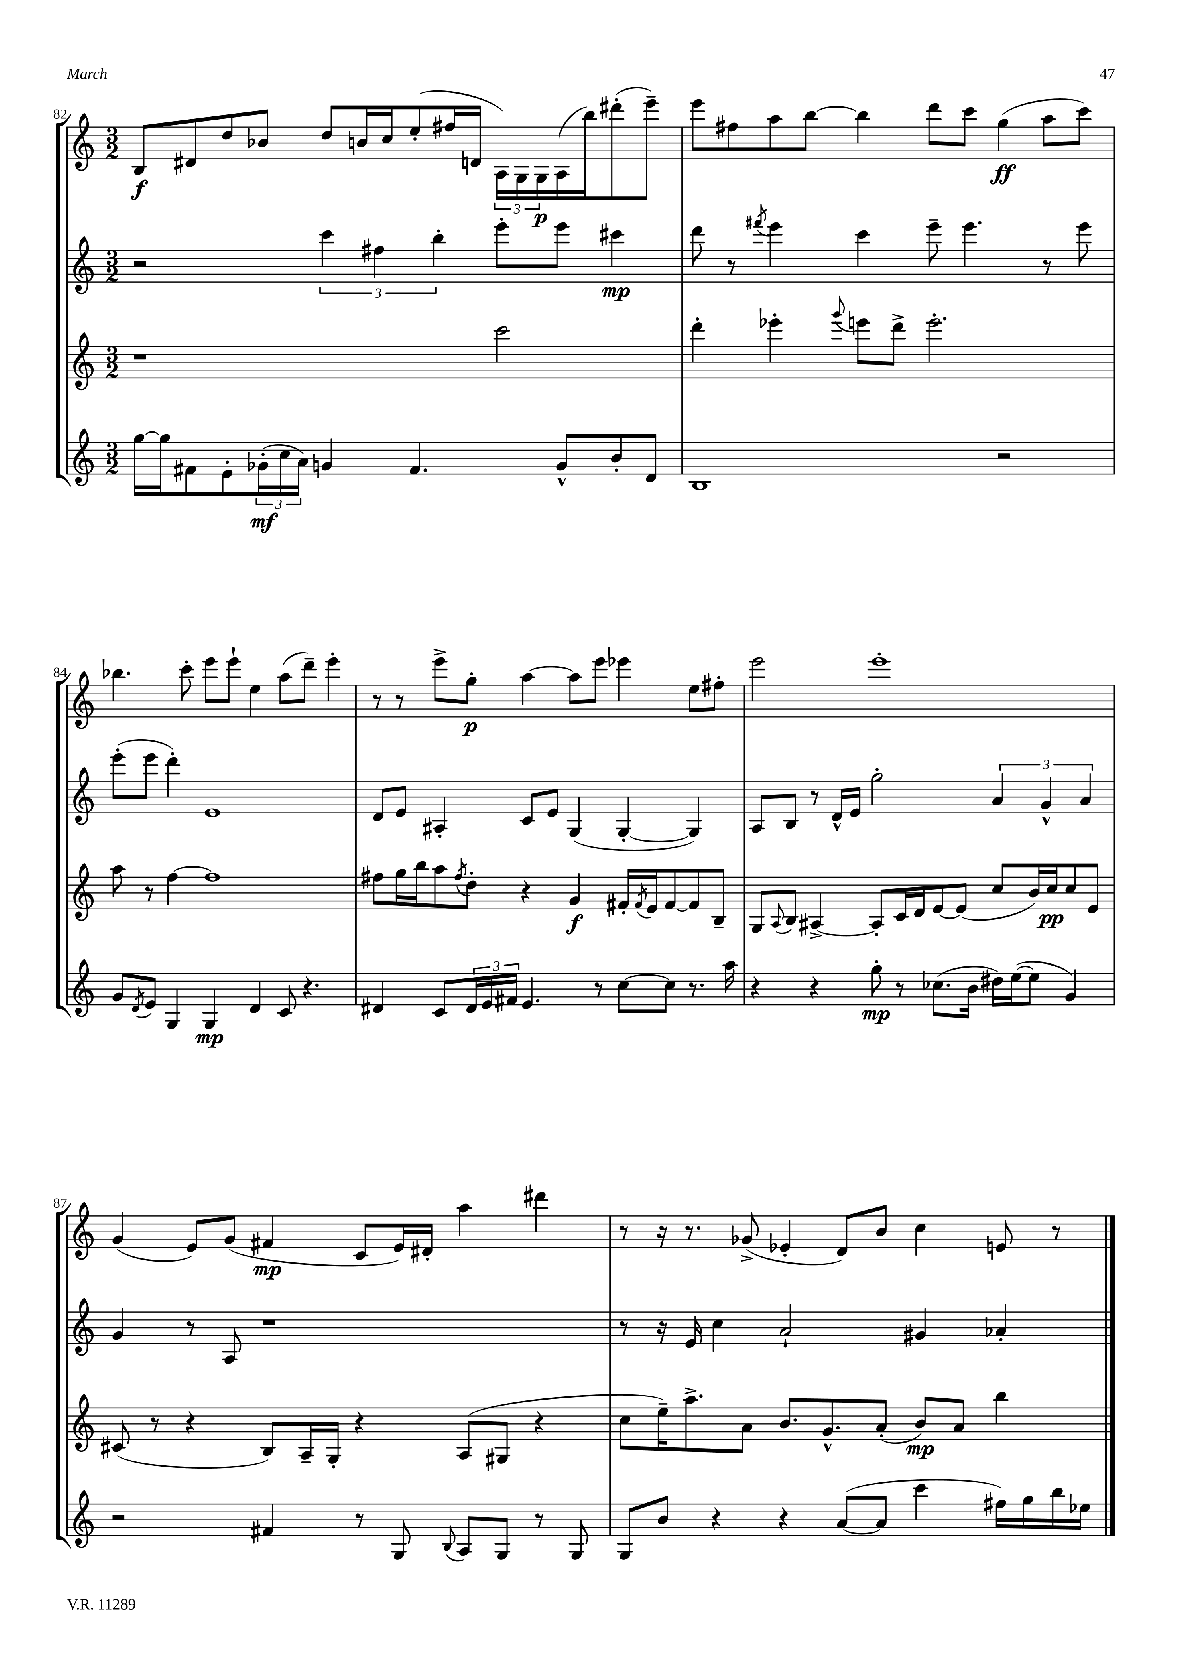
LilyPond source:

<<
\new StaffGroup <<
\new Staff = "s0" {
    \clef treble \key c \major \numericTimeSignature \time 3/2
    b8\f dis'8 d''8 bes'8 d''8 b'16 c''16 e''8-.( fis''16 d'16 \tuplet 3/2 { a16) g16 g16\p } a16( b''16) dis'''8-.( e'''8--) |
    e'''8 fis''8 a''8 b''8~ b''4 d'''8 c'''8 g''4\ff( a''8 c'''8) |
    bes''4. c'''8-. e'''8 e'''8-! e''4 a''8( d'''8--) e'''4-. |
    r8 r8 e'''8-> g''8-.\p a''4~ a''8 e'''8 ees'''4 e''8 fis''8-. |
    e'''2 e'''1-. |
    g'4( e'8) g'8( fis'4\mp c'8 e'16) dis'16-. a''4 dis'''4 |
    r8 r16 r8. ges'8->( ees'4-. d'8) b'8 c''4 e'8 r8 \bar "|." |
}
\new Staff = "s1" {
    \clef treble \key c \major \numericTimeSignature \time 3/2
    r2 \tuplet 3/2 { c'''4 fis''4 b''4-. } e'''8-. e'''8 cis'''4\mp |
    d'''8 r8 \acciaccatura { fis'''8 } e'''4 c'''4 e'''8-- e'''4. r8 e'''8 |
    e'''8-.( e'''8 d'''4-.) e'1 |
    d'8 e'8 ais4-. c'8 e'8 g4( g4~-. g4) |
    a8 b8 r8 d'16-^ e'16 g''2-. \tuplet 3/2 { a'4 g'4-^ a'4 } |
    g'4 r8 a8 r1 |
    r8 r16 e'16 c''4 a'2-! gis'4 aes'4-. \bar "|." |
}
\new Staff = "s2" {
    \clef treble \key c \major \numericTimeSignature \time 3/2
    r1 c'''2 |
    d'''4-. ees'''4-. \appoggiatura { g'''8 } e'''8 d'''8-> e'''2.-. |
    a''8 r8 f''4~ f''1 |
    fis''8 g''16 b''16 a''8 \acciaccatura { fis''8 } d''8-. r4 g'4\f fis'16-. \acciaccatura { fis'8 } e'16 fis'8~ fis'8 b8-- |
    g8 \appoggiatura { a8 } b8 ais4~-> ais8-. c'16 d'16 e'8~ e'8( c''8 b'16) c''16\pp c''8 e'8 |
    cis'8( r8 r4 b8) a16-- g16-. r4 a8( gis8 r4 |
    c''8 e''16--) a''8.-> a'8 b'8. g'8.-^ a'8-.( b'8\mp) a'8 b''4 \bar "|." |
}
\new Staff = "s3" {
    \clef treble \key c \major \numericTimeSignature \time 3/2
    g''16~ g''16 fis'8 e'8-. \tuplet 3/2 { ges'16-.\mf( c''16 a'16) } g'4 fis'4. g'8-^ b'8-. d'8 |
    b1 r2 |
    g'8 \acciaccatura { d'8 } e'8 g4 g4\mp d'4 c'8 r4. |
    dis'4 c'8 \tuplet 3/2 { dis'16 e'16 fis'16 } e'4. r8 c''8~ c''8 r8. a''16 |
    r4 r4 g''8-.\mp r8 ces''8.( b'16 dis''16) e''16~( e''8 g'4) |
    r2 fis'4 r8 g8 \appoggiatura { b8 } a8 g8 r8 g8 |
    g8 b'8 r4 r4 a'8~( a'8 c'''4 fis''16) g''16 b''16 ees''16 \bar "|." |
}
>>
>>
\layout { \context { \Score currentBarNumber = #82 } }
